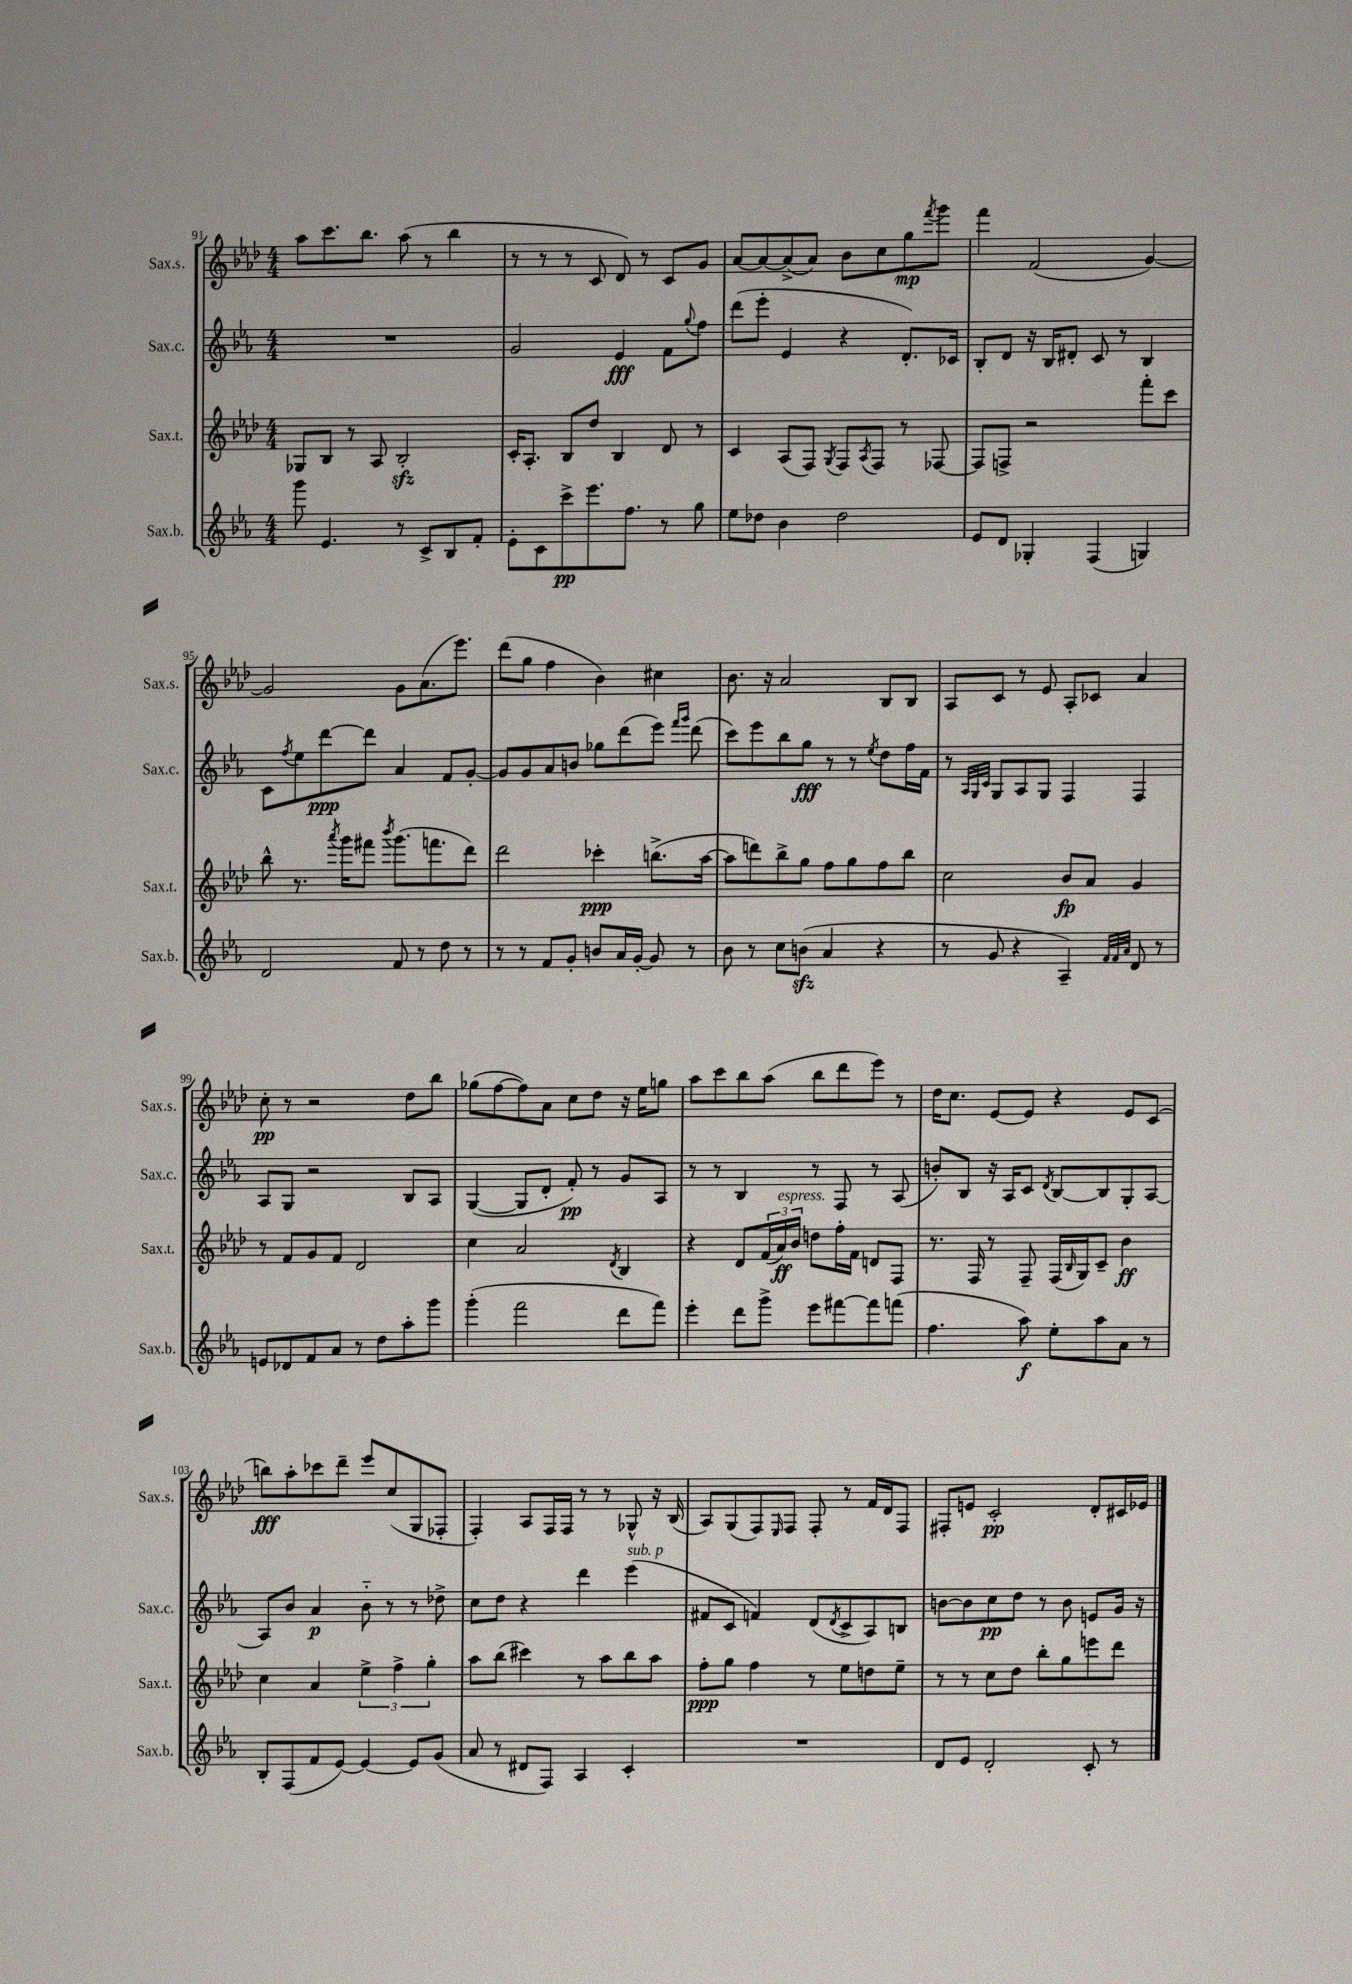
<<
\new StaffGroup <<
\new Staff = "s0" \with { instrumentName = "Sax.s." shortInstrumentName = "Sax.s." } {
    \clef treble \key aes \major \numericTimeSignature \time 4/4
    aes''8 c'''8. bes''8. aes''8( r8 bes''4 |
    r8 r8 r8 c'8 des'8) r8 c'8 g'8 |
    aes'8~ aes'8~ aes'8->( aes'8) bes'8 c''8 g''8\mp \acciaccatura { f'''8 } g'''8 |
    f'''4 f'2( g'4~) |
    g'2 g'8 aes'8.( ees'''8.) |
    des'''8( g''8 f''4 bes'4) cis''4 |
    bes'8. r16 aes'2 bes8 bes8 |
    aes8 c'8 r8 ees'8 aes8-. ces'8 aes'4 |
    c''8-.\pp r8 r2 des''8 bes''8 |
    ges''8( f''8~ f''8) aes'8 c''8 des''8 r16 ees''16 g''8 |
    aes''8 c'''8 bes''8 aes''8( bes''8 des'''8 ees'''8) r8 |
    des''16 c''8. ees'8~ ees'8 r4 ees'8 c'8( |
    b''8\fff) aes''8-. ces'''8 des'''8-- ees'''8 c''8( g8 fes8-. |
    f4-.) aes8 f16 f16 r8 r8 ges8-^ r16 bes16( |
    aes8) g8( f8) \grace { ees16 } f8 f8-. r8 f'16 des'16 f8 |
    fis8-. e'8 c'2-.\pp des'8-. cis'16 ees'16 \bar "|." |
}
\new Staff = "s1" \with { instrumentName = "Sax.c." shortInstrumentName = "Sax.c." } {
    \clef treble \key ees \major \numericTimeSignature \time 4/4
    R1 |
    g'2 ees'4\fff f'8 \appoggiatura { g''8 } f''8 |
    d'''8( ees'''8-. ees'4 r4 d'8.-.) ces'16 |
    bes8-. d'8 r16 bes16 dis'8-. c'8 r8 bes4 |
    c'8 \acciaccatura { f''8 } ees''8 d'''8~\ppp d'''8 aes'4 f'8 g'8~-. |
    g'8 g'8 aes'8 b'8 ges''8 d'''8( ees'''8) \grace { f'''16 g'''16 } d'''8( |
    c'''8) ees'''8 bes''8 g''8\fff r8 r8 \acciaccatura { ees''8 } d''8 f''16 f'16 |
    r8 \grace { aes32 g32 c'32 } g8 aes8 g8 f4 f4 |
    aes8 g8 r2 bes8 aes8 |
    g4~( g8 d'8-. f'8-.\pp) r8 g'8 aes8 |
    r8 r8 bes4 r8 f8 r8 aes8( |
    b'8-.) bes8 r16 aes16 c'8 \acciaccatura { d'8 } bes8~ bes8 g8-. aes8~ |
    aes8 bes'8 aes'4\p bes'8-_ r8 r8 des''8-> |
    c''8 d''8 r4 d'''4 ees'''4^\markup { \italic "sub. p" }( |
    fis'8 c'8 f'4) d'8( \acciaccatura { d'8 } c'8-> aes8) b8 |
    b'8~ b'8 c''8\pp d''8 r8 b'8 e'8 g'16 r16 \bar "|." |
}
\new Staff = "s2" \with { instrumentName = "Sax.t." shortInstrumentName = "Sax.t." } {
    \clef treble \key aes \major \numericTimeSignature \time 4/4
    ges8 bes8 r8 aes8 bes2-.\sfz |
    c'16-. aes8.-. bes8 des''8 bes4 des'8 r8 |
    c'4 aes8( f8) \acciaccatura { g8 } f8 \acciaccatura { aes8 } f8 r8 fes8~ |
    fes8 f8-> r2 f'''8-. c'''8 |
    bes''8-^ r8. \acciaccatura { aes'''8 } g'''16 fis'''8 \acciaccatura { bes'''8 } g'''8.( f'''8. des'''8) |
    des'''2 ces'''4-.\ppp b''8.->( aes''16~ |
    aes''8 d'''8) bes''8-> g''8 f''8 g''8 f''8 bes''8 |
    c''2 bes'8\fp aes'8 g'4 |
    r8 f'8 g'8 f'8 des'2 |
    c''4 aes'2 \acciaccatura { des'8 } bes4 |
    r4 des'8 \tuplet 3/2 { f'16( aes'16\ff^\markup { \italic "espress." }) bes'16 } d''8 f''16-. f'16 d'8 f8 |
    r8. f16 r8 f8-- f16( \grace { bes16 } g16) c'8-- bes'4\ff |
    c''4 aes'4 \tuplet 3/2 { ees''4-> f''4-> g''4-. } |
    aes''8 bes''8( cis'''4) r8 aes''8 bes''8 aes''8 |
    f''8-.\ppp g''8 f''4 r8 ees''8 d''8 ees''8-- |
    r8 r8 c''8 des''8 bes''8-. g''8 e'''8 des'''8 \bar "|." |
}
\new Staff = "s3" \with { instrumentName = "Sax.b." shortInstrumentName = "Sax.b." } {
    \clef treble \key ees \major \numericTimeSignature \time 4/4
    g'''8 ees'4. r8 c'8-> bes8 f'8-. |
    ees'8-. c'8 c'''8->\pp ees'''8. f''8. r8 g''8 |
    ees''8 des''8 bes'4 des''2 |
    ees'8 d'8 ges4-. f4( g4) |
    d'2 f'8 r8 d''8 r8 |
    r8 r8 f'8 g'8-. b'8 aes'16 g'16~-. g'8 r8 |
    bes'8 r8 c''8 b'8\sfz( aes'4 r4 |
    r8 g'8 r4 aes4--) \grace { f'32 f'32 aes'32 } d'8 r8 |
    e'8 des'8 f'8 aes'8 r8 d''8 aes''8-. g'''8 |
    g'''4-.( f'''2 d'''8 f'''8) |
    ees'''4-. d'''8 g'''8-> ees'''8 fis'''8~ fis'''8 f'''8( |
    f''4. aes''8\f) ees''8-. aes''8 aes'8 r8 |
    bes8-. f8( f'8 ees'8~) ees'4~ ees'8 g'8( |
    aes'8 r8 dis'8 f8) aes4 c'4-. |
    R1 |
    d'8 ees'8 d'2-. c'8-. r8 \bar "|." |
}
>>
>>
\layout { \context { \Score currentBarNumber = #91 } }
